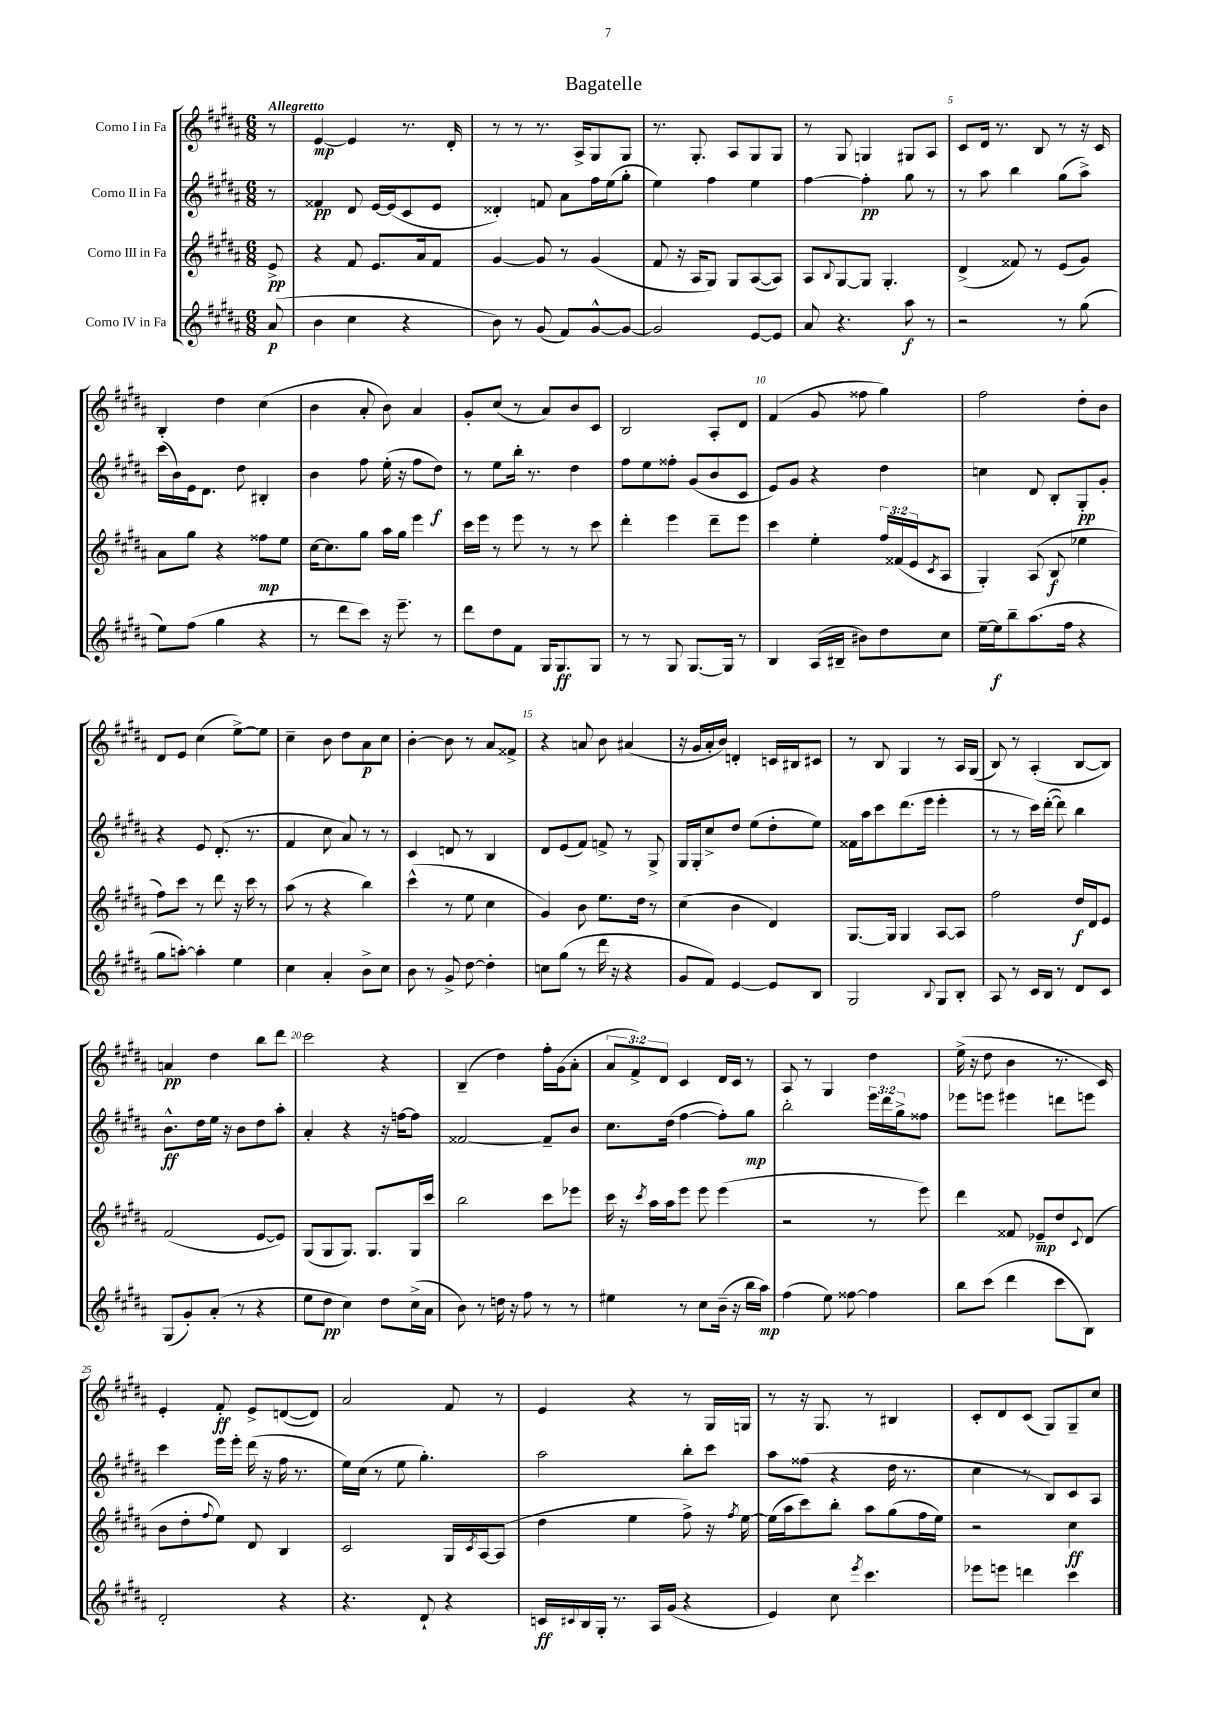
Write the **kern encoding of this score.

**kern	**kern	**kern	**kern
*staff4	*staff3	*staff2	*staff1
*clefG2	*clefG2	*clefG2	*clefG2
*k[f#c#g#d#a#]	*k[f#c#g#d#a#]	*k[f#c#g#d#a#]	*k[f#c#g#d#a#]
*M6/8	*M6/8	*M6/8	*M6/8
(8a#	8e^	8r	8r
=	=	=	=
4b	4r	4f##	[4e
4cc#	8f#	8d#	4e]
.	8.e	[16e	.
.	.	(16e]	.
4r	.	8c#	8.r
.	16a#	.	.
.	8f#	8e	.
.	.	.	16d#'
=	=	=	=
8b)	[4g#	4d##')	8r
8r	.	.	8r
(8g#	8g#]	8f	8.r
8f#)	8r	8a#	.
.	.	.	16A#^
[8g#^^	(4g#	16ff#	8G#
.	.	(16ee	.
8g#_	.	8gg#'	8G#
=	=	=	=
2g#]	8f#	4ee)	8.r
.	16r	.	.
.	16A#	.	8.G#'
.	8G#)	4ff#	.
.	8G#	.	8A#
[8e	([8A#	4ee	8G#
8e]	8A#])	.	8G#
=	=	=	=
8a#	8A#	[4ff#	8r
.	8qqB	.	.
4.r	[8G#	.	8G#
.	8G#]	4ff#']	4G
.	4.G#'	.	.
8aa#	.	8gg#	8G#
8r	.	8r	8A#
=	=	=	=
2r	(4d#^	8r	8c#
.	.	8aa#	16d#
.	.	.	8.r
.	8f##)	4bb	.
.	8r	.	8B
8r	(8e	(8gg#	8r
(8gg#	8g#)	8aa#^)	16r
.	.	.	16c#
=	=	=	=
8ee)	8a#	(16ccc#	4B'
.	.	16b)	.
(8ff#	8gg#	16e	.
.	.	8.d#	.
4gg#	4r	.	4dd#
.	.	8dd#	.
4r	8ff##	4B#'	(4cc#
.	8ee	.	.
=	=	=	=
8r	[16cc#	4b	4b
.	8.cc#]	.	.
8ddd#	.	.	.
8ccc#)	8gg#	8ff#	8a#'
16r	16aa#	(16ee'	8b)
8.eee~	16gg#	16r	.
.	4eee	8ff#	4a#
8r	.	8dd#)	.
=	=	=	=
8ddd#	16ccc#	8r	8g#'
.	16eee	.	.
8dd#	8r	8ee	(8cc#
8f#	8eee	16bb'	8r
.	.	8.r	.
16G#	8r	.	8a#)
8.G#	.	.	.
.	8r	4dd#	8b
8G#	8ccc#	.	8c#
=	=	=	=
8r	4ddd#'	8ff#	2B
8r	.	8ee	.
8G#	4eee	8ff##'	.
[8.G#	.	(8g#	.
.	8ddd#~	8b	8A#'
16G#]	.	.	.
8r	8eee	8c#	8d#
=	=	=	=
4B	4ccc#	8e)	(4f#
.	.	8g#	.
(16A#	4ee'	4r	8g#
16B#~	.	.	.
8b#)	.	.	8ff##
8dd#	24ff#	4dd#	4gg#)
.	(24f##	.	.
.	24e	.	.
.	8qc#	.	.
8cc#	8A#	.	.
=	=	=	=
[16ee~	4G#')	4cc	2ff#
16ee]	.	.	.
8bb~	.	.	.
(8.aa#	(8A#	8d#	.
.	8B	8B'	.
16ff#	.	.	.
4r	4ee-	8G#'	8dd#'
.	.	8g#'	8b
=	=	=	=
8gg#	8ff#)	4r	8d#
[8aa')	8ccc#	.	8e
4aa']	8r	8e	(4cc#
.	8ddd#	(8.d#'	.
4ee	16r	.	[8ee^)
.	16ccc#	8.r	.
.	8r	.	8ee]
=	=	=	=
4cc#	(8aa#	4f#	4cc#~
.	8r	.	.
4a#'	4r	8cc#	8b
.	.	8a#)	8dd#
8b^	4bb)	8r	8a#
8cc#	.	8r	8cc#
=	=	=	=
8b	(4ccc#^^	4c#	[4b'
8r	.	.	.
8g#^	8r	8d	8b]
[8dd#	8ee	8r	8r
4dd#']	4cc#	4B	8a#
.	.	.	8f##^
=	=	=	=
8cc	4g#)	8d#	4r
(8gg#	.	(8e	.
8r	8b	8f#)	8a
16ddd#	8.ee	8f^	8b
16r	.	.	.
4r	.	8r	(4a#
.	16dd#	.	.
.	8r	8G#^	.
=	=	=	=
8g#	(4cc#	16G#	16r
.	.	16G#'	16g#
8f#)	.	8cc#^	16a#'
.	.	.	16b)
[4e	4b	8dd#	4d'
.	.	(8ee	.
8e]	4d#)	8dd#'	16c
.	.	.	16B#
8B	.	8ee)	8c#
=	=	=	=
2G#	[8.G#	16f##	8r
.	.	16aa#	.
.	.	8ccc#	8B
.	16G#]	.	.
.	4G#	(8.ddd#	4G#
.	.	16eee	.
8qqB	.	.	.
8G#	[8A#	4eee'	8r
8B'	8A#]	.	16A#
.	.	.	(16G#
=	=	=	=
8A#	2ff#	8r	8B)
8r	.	8r	8r
16c#	.	16ccc#)	(4A#'
16B	.	([16ddd#'	.
8r	.	8ddd#])	.
8d#	16dd#	4bb	[8B
.	16d#	.	.
8c#	8e	.	8B])
=	=	=	=
(8G#	(2f#	8.b^^	4a
8g#')	.	.	.
.	.	16dd#	.
(8a#'	.	16ee	4dd#
.	.	16r	.
8r	.	8b	.
4r	[8e	8dd#	8bb
.	8e])	8aa#'	8ddd#
=	=	=	=
8ee	(8G#	4a#'	2ccc#
8dd#	8G#	.	.
4cc#)	8.G#)	4r	.
.	8.G#	.	.
8dd#	.	16r	4r
.	.	[16ff	.
(16cc#^	16G#	8ff]	.
16a#	16ccc#	.	.
=	=	=	=
8b)	2bb	[2f##	(4B~
8r	.	.	.
16dd	.	.	4dd#)
16r	.	.	.
8ff#	.	.	.
8r	8ccc#	8f##~]	16ff#'
.	.	.	(16g#
8r	8eee-	8b	8a#'
=	=	=	=
4ee#	16ccc#	8.cc#	12a#
.	16r	.	.
.	.	.	12f#^)
.	8qccc#	.	.
.	16aa#	.	.
.	.	.	12d#
.	16aa#	(16dd#	.
8r	8eee	[4ff#	4c#
8cc#	8eee	.	.
(16b~	(4eee	8ff#'])	16d#
16r	.	.	16c#
16bb	.	8gg#	8r
16aa#)	.	.	.
=	=	=	=
(4ff#	2r	2bb'	8A#
.	.	.	8r
8ee)	.	.	4G#
[8ff##	.	.	.
4ff##]	8r	24eee	4dd#
.	.	24ddd#	.
.	.	24gg#^	.
.	8eee)	8ff##	.
=	=	=	=
8bb	4ddd#	8eee-	(16ee^
.	.	.	16r
(8ccc#	.	8eee	8dd#
4ddd#	8f##	4eee#	4b
.	8e-~	.	.
8ccc#	8dd#	8ddd	8.r
.	8qqc#	.	.
8B)	(8d#	8eee	.
.	.	.	16c#)
=	=	=	=
2d#'	8b	4ccc#	4e'
.	8dd#'	.	.
.	8qqff#	.	.
.	8ee)	16eee	8f#'
.	.	16eee'	.
.	8d#	(16ddd#	8e^
.	.	16r	.
4r	4B	16ff#	([8d
.	.	8.r	.
.	.	.	8d])
=	=	=	=
4.r	2c#	16ee)	2a#
.	.	(16cc#	.
.	.	8r	.
.	.	8ee	.
8d#`	.	4.gg#')	.
4r	16G#	.	8f#
.	8qc#	.	.
.	[16A#	.	.
.	(8A#]	.	8r
=	=	=	=
16c	4dd#	2aa#	4e
8qqc#	.	.	.
16B	.	.	.
16G#'	.	.	.
8.r	.	.	.
.	4ee	.	4r
16A#	.	.	.
(16g#	.	.	.
4r	8ff#^)	8bb'	8r
.	16r	8ccc#	16G#
.	8qff#	.	.
.	[16ee	.	16G
=	=	=	=
4e)	(16ee]	8aa#	8r
.	16aa#	.	.
.	8ccc#)	(8ff##	16r
.	.	.	8.G#
8cc#	8bb'	4r	.
8qeee	.	.	.
4.ccc#	8aa#	.	8r
.	(8gg#	16dd#	4B#
.	.	8.r	.
.	16ff#	.	.
.	16ee)	.	.
=	=	=	=
8eee-	2r	4cc#	8c#'
8eee	.	.	8d#
4ddd	.	8r	(8c#
.	.	8B)	8G#)
4ccc#	4cc#	8c#	8G#~
.	.	8A#	8cc#
==	==	==	==
*-	*-	*-	*-
